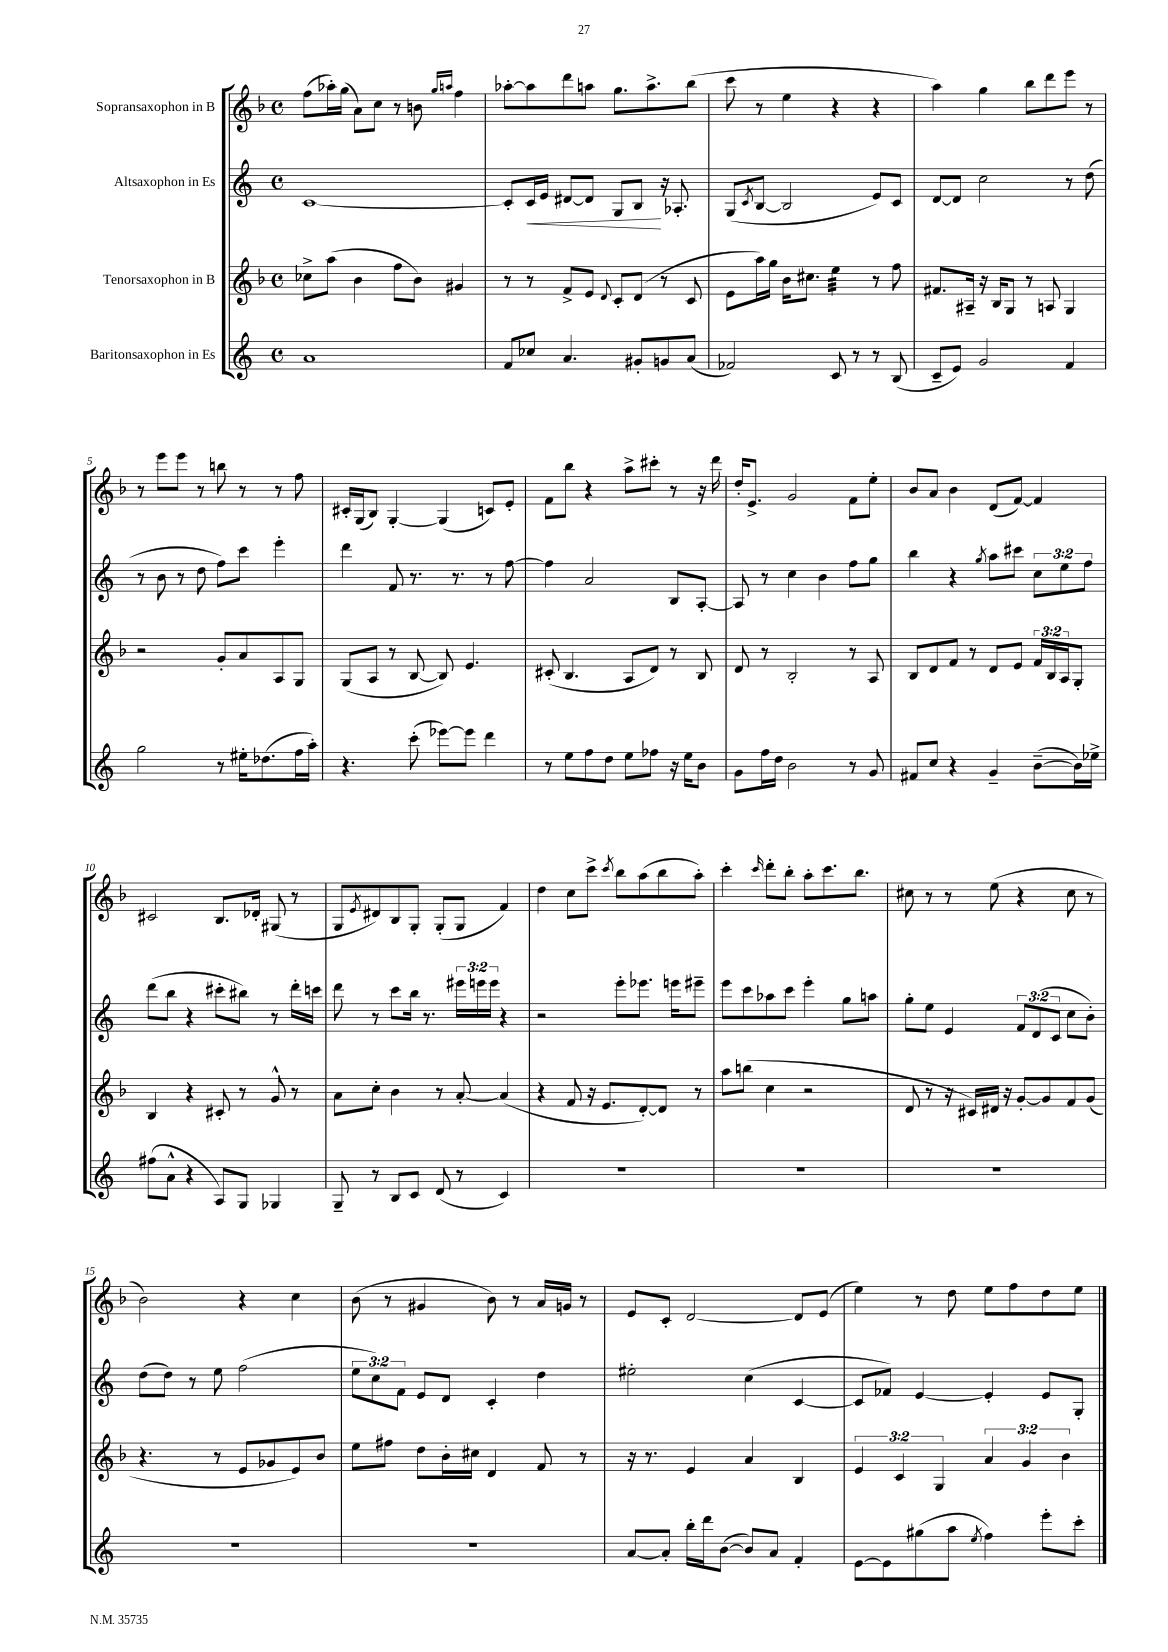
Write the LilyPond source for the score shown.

<<
\new StaffGroup <<
\new Staff = "s0" \with { instrumentName = "Sopransaxophon in B" } {
    \clef treble \key f \major \defaultTimeSignature \time 4/4
    f''8( aes''16-.) g''16( a'8) c''8 r8 b'8 \grace { g''16 a''16 } f''4 |
    aes''8~-. aes''8 d'''8 a''8 g''8. a''8.-> bes''8( |
    c'''8 r8 e''4 r4 r4 |
    a''4) g''4 bes''8 d'''8 e'''8 r8 |
    r8 e'''8 e'''8 r8 b''8 r8 r8 f''8 |
    cis'16-. g16( bes8) g4~-. g4( c'8) e'8-. |
    f'8 bes''8 r4 a''8-> cis'''8-. r8 r16 d'''16 |
    d''16-. e'8.-> g'2 f'8 e''8-. |
    bes'8 a'8 bes'4 d'8( f'8~) f'4 |
    cis'2 bes8. des'16-. gis8( r8 |
    g8 \acciaccatura { e'8 } dis'8) bes8 g8-. g8-.( g8 f'4) |
    d''4 c''8 c'''8-> \acciaccatura { c'''8 } bes''8 a''8( bes''8 a''8-.) |
    c'''4-. \grace { c'''16 } d'''8-. bes''8-. a''8-. c'''8. bes''8. |
    cis''8 r8 r8 e''8( r4 cis''8 r8 |
    bes'2) r4 c''4 |
    bes'8( r8 gis'4 bes'8) r8 a'16 g'16 r8 |
    e'8 c'8-. d'2~ d'8 e'8( |
    e''4) r8 d''8 e''8 f''8 d''8 e''8 \bar "|." |
}
\new Staff = "s1" \with { instrumentName = "Altsaxophon in Es" } {
    \clef treble \key c \major \defaultTimeSignature \time 4/4 \override Staff.TupletNumber.text = #tuplet-number::calc-fraction-text
    c'1~ |
    c'8-. c'16\< e'16 dis'8~ dis'8 g8 b8\! r16 aes8.-. |
    g8( \acciaccatura { c'8 } b8~ b2 e'8) c'8 |
    d'8~ d'8 c''2 r8 d''8( |
    r8 b'8 r8 d''8 f''8) c'''8 e'''4-. |
    d'''4 f'8 r8. r8. r8 f''8~ |
    f''4 a'2 b8 a8~-. |
    a8 r8 c''4 b'4 f''8 g''8 |
    b''4 r4 \acciaccatura { g''8 } a''8 cis'''8 \tuplet 3/2 { c''8 e''8 f''8 } |
    d'''8( b''8 r4 cis'''8-. bis''8) r8 d'''16-. c'''16 |
    d'''8 r8 c'''8 b''16 r8. \tuplet 3/2 { eis'''16 e'''16 e'''16 } r4 |
    r2 e'''8-. ees'''8. e'''16 eis'''8-- |
    e'''8 c'''8 aes''8 c'''8 e'''4-. g''8 a''8 |
    g''8-. e''8 e'4 \tuplet 3/2 { f'8 d'8( c'8 } c''8 b'8-.) |
    d''8( d''8) r8 e''8 f''2( |
    \tuplet 3/2 { e''8 c''8) f'8 } e'8 d'8 c'4-. d''4 |
    eis''2-. c''4( c'4~ |
    c'8 fes'8) e'4~ e'4-. e'8 g8-. \bar "|." |
}
\new Staff = "s2" \with { instrumentName = "Tenorsaxophon in B" } {
    \clef treble \key f \major \defaultTimeSignature \time 4/4 \override Staff.TupletNumber.text = #tuplet-number::calc-fraction-text
    ces''8-> a''8( bes'4 f''8 bes'8) gis'4 |
    r8 r8 f'8-> e'8 \appoggiatura { d'8 } c'8-. d'8( r8 c'8 |
    e'8 a''16) g''16 bes'16 cis''8. e''4:32 r8 f''8 |
    fis'8. ais16-- r16 bes16 g8 r8 a8 g4 |
    r2 g'8-. a'8 a8 g8 |
    g8( a8 r8 bes8~ bes8) e'4. |
    cis'8-.( bes4. a8 d'8) r8 bes8 |
    d'8 r8 bes2-. r8 a8 |
    bes8 d'8 f'8 r8 d'8 e'8 \tuplet 3/2 { f'16 bes16 a16 } g8-. |
    bes4 r4 cis'8-. r8 g'8-^ r8 |
    a'8 c''8-. bes'4 r8 a'8~-. a'4( |
    r4 f'8 r16 e'8. d'8~-.) d'8 r8 |
    a''8 b''8( c''4 r2 |
    d'8 r8 r16 cis'16) dis'16 r16 g'8~-. g'8 f'8 g'8( |
    r4. r8 e'8 ges'8 e'8) bes'8 |
    e''8 fis''8 d''8 bes'16-. cis''16 d'4 f'8 r8 |
    r16 r8. e'4 a'4 bes4 |
    \tuplet 3/2 { e'4 c'4 g4 } \tuplet 3/2 { a'4 g'4 bes'4 } \bar "|." |
}
\new Staff = "s3" \with { instrumentName = "Baritonsaxophon in Es" } {
    \clef treble \key c \major \defaultTimeSignature \time 4/4
    a'1 |
    f'8 ces''8 a'4. gis'8-. g'8 a'8( |
    fes'2) c'8 r8 r8 b8( |
    c'8-- e'8) g'2 f'4 |
    g''2 r8 eis''16-. des''8.( f''16 a''16-.) |
    r4. c'''8-.( ees'''8~) ees'''8 d'''4 |
    r8 e''8 f''8 d''8 e''8 fes''8 r16 e''16 b'8 |
    g'8 f''16 d''16 b'2 r8 g'8 |
    fis'8 c''8 r4 g'4-- b'8~--( b'16) ees''16-> |
    fis''8( a'8-^ r4 a8) g8 ges4 |
    g8-- r8 b8 c'8 d'8( r8 c'4) |
    r1 |
    R1 |
    R1 |
    R1 |
    R1 |
    a'8~ a'8-. b''16-. d'''16 b'8~( b'8) a'8 f'4-. |
    e'8~ e'8 gis''8( a''8 \acciaccatura { e''8 } f''4) e'''8-. c'''8-. \bar "|." |
}
>>
>>
